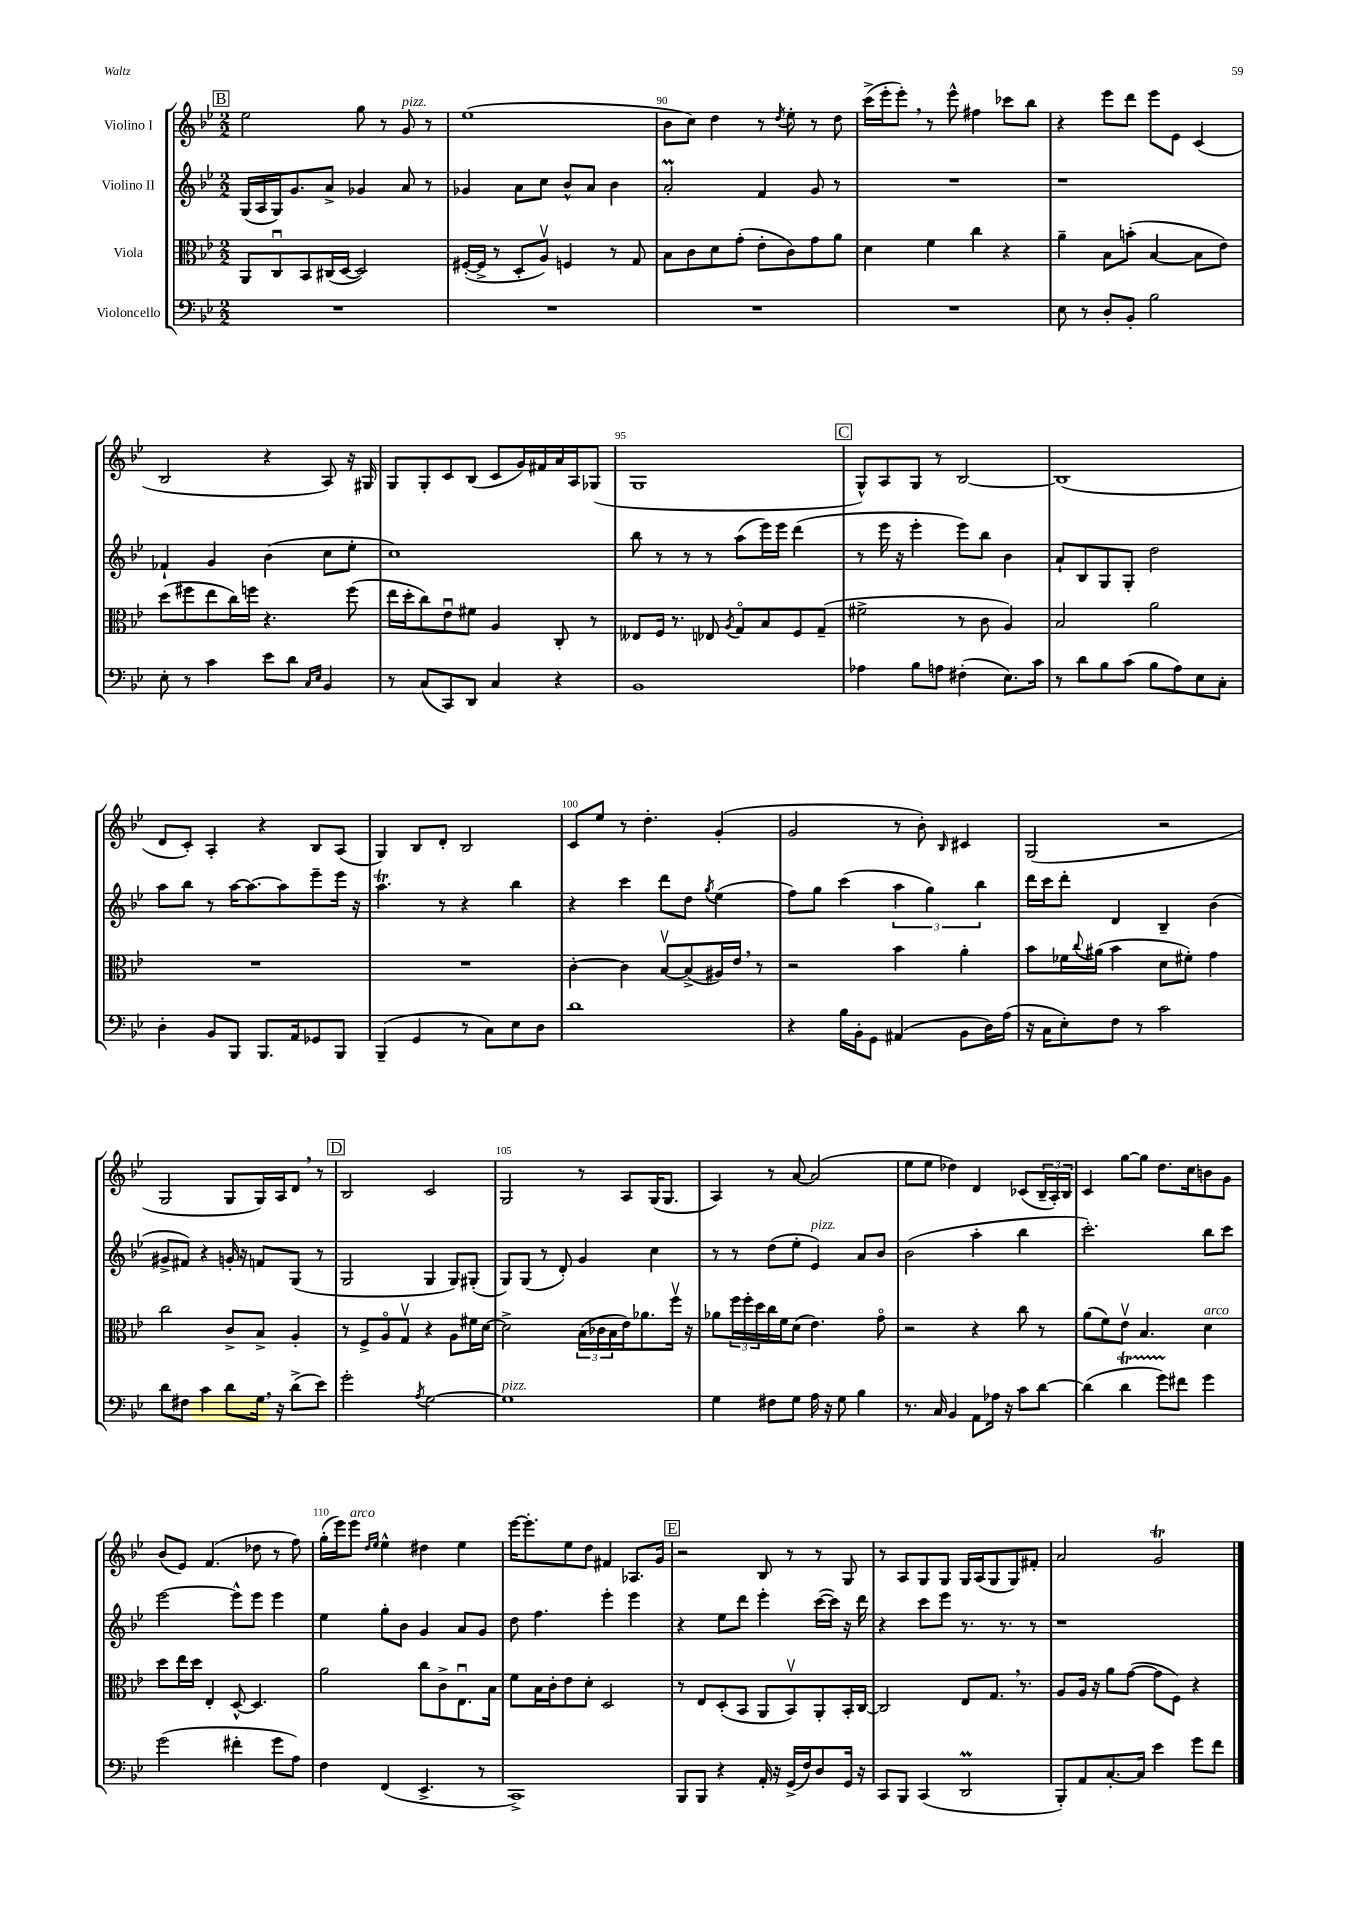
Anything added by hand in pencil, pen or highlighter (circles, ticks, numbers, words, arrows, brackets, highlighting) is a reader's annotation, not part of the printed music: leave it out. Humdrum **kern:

**kern	**kern	**kern	**kern
*staff4	*staff3	*staff2	*staff1
*clefF4	*clefC3	*clefG2	*clefG2
*k[b-e-]	*k[b-e-]	*k[b-e-]	*k[b-e-]
*M2/2	*M2/2	*M2/2	*M2/2
1r	8AA	(16G	2ee-
.	.	16A	.
.	8Cu	16G)	.
.	.	8.g	.
.	8BB-	.	.
.	(16C#	8a^	.
.	[16D	.	.
.	2D])	4g-	8gg
.	.	.	8r
.	.	8a	8g
.	.	8r	8r
=	=	=	=
1r	([16F#'	4g-	(1ee-
.	16F#^]	.	.
.	8r	.	.
.	8D'	8a	.
.	8Av)	8cc	.
.	4F	8b-^^	.
.	.	8a	.
.	8r	4b-	.
.	8G	.	.
=	=	=	=
1r	8B-	2a'	8b-
.	8c	.	8cc)
.	8d	.	4dd
.	(8g'	.	.
.	8e-'	4f	8r
.	.	.	8qdd
.	8c)	.	8ee-'
.	8g	8g	8r
.	8a	8r	8dd
=	=	=	=
1r	4d	1r	(16ccc^
.	.	.	16eee-'
.	.	.	8eee-')
.	4f	.	8r
.	.	.	8eee-^^
.	4cc	.	4ff#
.	4r	.	8ccc-
.	.	.	8bb-
=	=	=	=
8E-	4a~	1r	4r
8r	.	.	.
8D'	8B-	.	8eee-
8BB-'	(8b'	.	8ddd
2B-	[4B-	.	8eee-
.	.	.	8e-
.	8B-]	.	(4c
.	8e-)	.	.
=	=	=	=
8E-'	(8dd	4f-`	2B-
8r	8ff#	.	.
4c	8ee-	4g	.
.	16cc)	.	.
.	16ff	.	.
8e-	4.r	(4b-	4r
8d	.	.	.
16qqC	.	.	.
16qqE-	.	.	.
4BB-	.	8cc	8A)
.	(8ff	8ee-'	16r
.	.	.	16G#
=	=	=	=
8r	16ee-	1cc)	8G
.	16dd'	.	.
(8C	8cc)	.	8G'
8CC)	8e-u	.	8c
8DD	8f#	.	(8B-
4C	4A	.	8c
.	.	.	16g)
.	.	.	16f#
4r	8C'	.	16a
.	.	.	16A
.	8r	.	(8G-
=	=	=	=
1BB-	8E--	8bb-	1G
.	16F	8r	.
.	8.r	.	.
.	.	8r	.
.	8E-	8r	.
.	8qA	.	.
.	8Go	(8aa	.
.	8B-	16eee-)	.
.	.	16eee-	.
.	8F	(4ddd	.
.	(8G~	.	.
=	=	=	=
4A-	2f#^	8r	8G^^)
.	.	16eee-	8A
.	.	16r	.
8B-	.	4eee-'	8G
8A	.	.	8r
(4F#'	8r	8eee-)	[2B-
.	8c	8bb-	.
8.E-)	4A)	4b-	.
16c	.	.	.
=	=	=	=
8r	2B-	8a`	(1B-]
8d	.	8B-	.
8B-	.	8G	.
(8c	.	8G'	.
8B-	2a	2dd	.
8A)	.	.	.
8E-	.	.	.
8C'	.	.	.
=	=	=	=
4D'	1r	8aa	8d
.	.	8bb-	8c')
8BB-	.	8r	4A'
8BBB-	.	[16aa	.
.	.	8.aa_	.
8.BBB-	.	.	4r
.	.	8aa]	.
16AA	.	.	.
8GG-	.	8eee-~	8B-
8BBB-	.	16eee-	(8A
.	.	16r	.
=	=	=	=
(4BBB-~	1r	4.aa	4G)
4GG	.	.	8B-
.	.	8r	8d'
8r	.	4r	2B-
8C)	.	.	.
8E-	.	4bb-	.
8D	.	.	.
=	=	=	=
1d	[4c'	4r	8c
.	.	.	8ee-
.	4c]	4ccc	8r
.	.	.	4.dd'
.	[8B-v	8ddd	.
.	(8B-^]	8dd	.
.	.	8qgg	.
.	16A#)	(4ee-	(4g'
.	16e-	.	.
.	8r	.	.
=	=	=	=
4r	2r	8ff)	2g
.	.	8gg	.
16B-	.	(4ccc	.
16BB-'	.	.	.
8GG	.	.	.
(4AA#	4b-	6aa	8r
.	.	.	8b-')
.	.	6gg)	.
.	.	.	16qqB-
8BB-	4a'	.	4c#
.	.	6bb-	.
16D)	.	.	.
(16A	.	.	.
=	=	=	=
16r	8b-	16ddd	(2G
16C	.	16ccc	.
8E-')	16f-	8ddd'	.
.	8qqcc	.	.
.	(16a#	.	.
8F	4b-	4d	.
8r	.	.	.
2c	8d	4B-~	2r
.	8f#')	.	.
.	4g	(4b-	.
=	=	=	=
8d	2cc	8g#^	2G
8F#	.	8f#)	.
4c	.	4r	.
8d	8c^	16g'	8G
.	.	16r	.
16G	8B-^	8f	16G)
16r	.	.	16A
(8d^	4A'	(8G	8d
8e-)	.	8r	8r
=	=	=	=
2g'	8r	2G	2B-
.	8F^	.	.
.	8Ao	.	.
.	8Gv	.	.
8qA	.	.	.
[2G	4r	4G	2c
.	8A	8G)	.
.	16f#	(8G#'	.
.	[16d	.	.
=	=	=	=
1G]	2d^]	8G)	2G
.	.	(8G	.
.	.	8r	.
.	.	8d')	.
.	(24B-	4g	8r
.	24c-	.	.
.	24B-	.	.
.	16e-)	.	8A
.	8.a-	.	.
.	.	4cc	(16G
.	.	.	8.G
.	16ffv	.	.
.	16r	.	.
=	=	=	=
4G	8a-	8r	4A)
.	24ff	8r	.
.	24ff'	.	.
.	24dd	.	.
8F#	16cc	(8dd	8r
.	16f	.	.
8G	(8d	8ee-'	[8a
16A	4.e-)	4e-)	(2a]
16r	.	.	.
8G	.	.	.
4B-	.	8a	.
.	8go	8b-	.
=	=	=	=
8.r	2r	(2b-	8ee-
.	.	.	8ee-
16C	.	.	.
4BB-	.	.	4dd-)
8AA	4r	4aa'	4d
16A-	.	.	.
16r	.	.	.
8c	8cc	4bb-	(8c-
[8d	8r	.	24B-~
.	.	.	24A')
.	.	.	24B-
=	=	=	=
(4d]	(8a	2.ccc')	4c
.	8f)	.	.
4d	8e-v	.	[8gg
.	4.B-	.	8gg]
8g)	.	.	8.dd
8f#	.	.	.
.	.	.	16cc
4g	4d	8bb-	8b
.	.	8ccc	8g
=	=	=	=
(2g	8dd	[2eee-	(8b-
.	16ee-	.	8e-)
.	16dd	.	.
.	4E-'	.	(4.f
4f#'	[8D^^	8eee-^^]	.
.	4.D]	8eee-	8dd-
8g	.	4eee-	8r
8A)	.	.	8ff)
=	=	=	=
4F	2a	4ee-	(16gg'
.	.	.	16eee-)
.	.	.	8eee-
.	.	.	16qqdd
.	.	.	16qqee-
(4FF	.	8gg'	4ee-^^
.	.	8b-	.
4.EE-^	8cc	4g	4dd#
.	8c^	.	.
.	8.E-u	8a	4ee-
8r	.	8g	.
.	16B-	.	.
=	=	=	=
1CC^)	8f	8dd	[16eee-
.	.	.	8.eee-']
.	16B-	4.ff	.
.	16c'	.	.
.	8e-	.	8ee-
.	8d'	.	8dd
.	2D	4eee-'	4f#
.	.	4eee-	8.A-
.	.	.	16g
=	=	=	=
8BBB-	8r	4r	2r
8BBB-	8E-	.	.
4r	(8D'	8ee-	.
.	8BB-	8ddd	.
16AA'	8AA	4eee-'	8B-
16r	.	.	.
(16GG^	8BB-v)	.	8r
16F)	.	.	.
8D	8AA'	([16ccc	8r
.	.	16ccc])	.
16GG	16BB-'	16r	8G
16r	[16C	16ddd	.
=	=	=	=
8CC	2C]	4r	8r
8BBB-	.	.	8A
(4CC	.	8ccc	8G
.	.	8eee-	8G
2DD	8E-	8.r	16G
.	.	.	(16A
.	8.G	.	8G
.	.	8.r	.
.	.	.	8G)
.	8.r	.	.
.	.	8r	8f#'
=	=	=	=
8BBB-')	8A	1r	2a
8AA	16A	.	.
.	16r	.	.
[8.C'	8a	.	.
.	([8g	.	.
16C]	.	.	.
4e-	8g]	.	2g
.	8F)	.	.
8g	4r	.	.
8f	.	.	.
==	==	==	==
*-	*-	*-	*-
